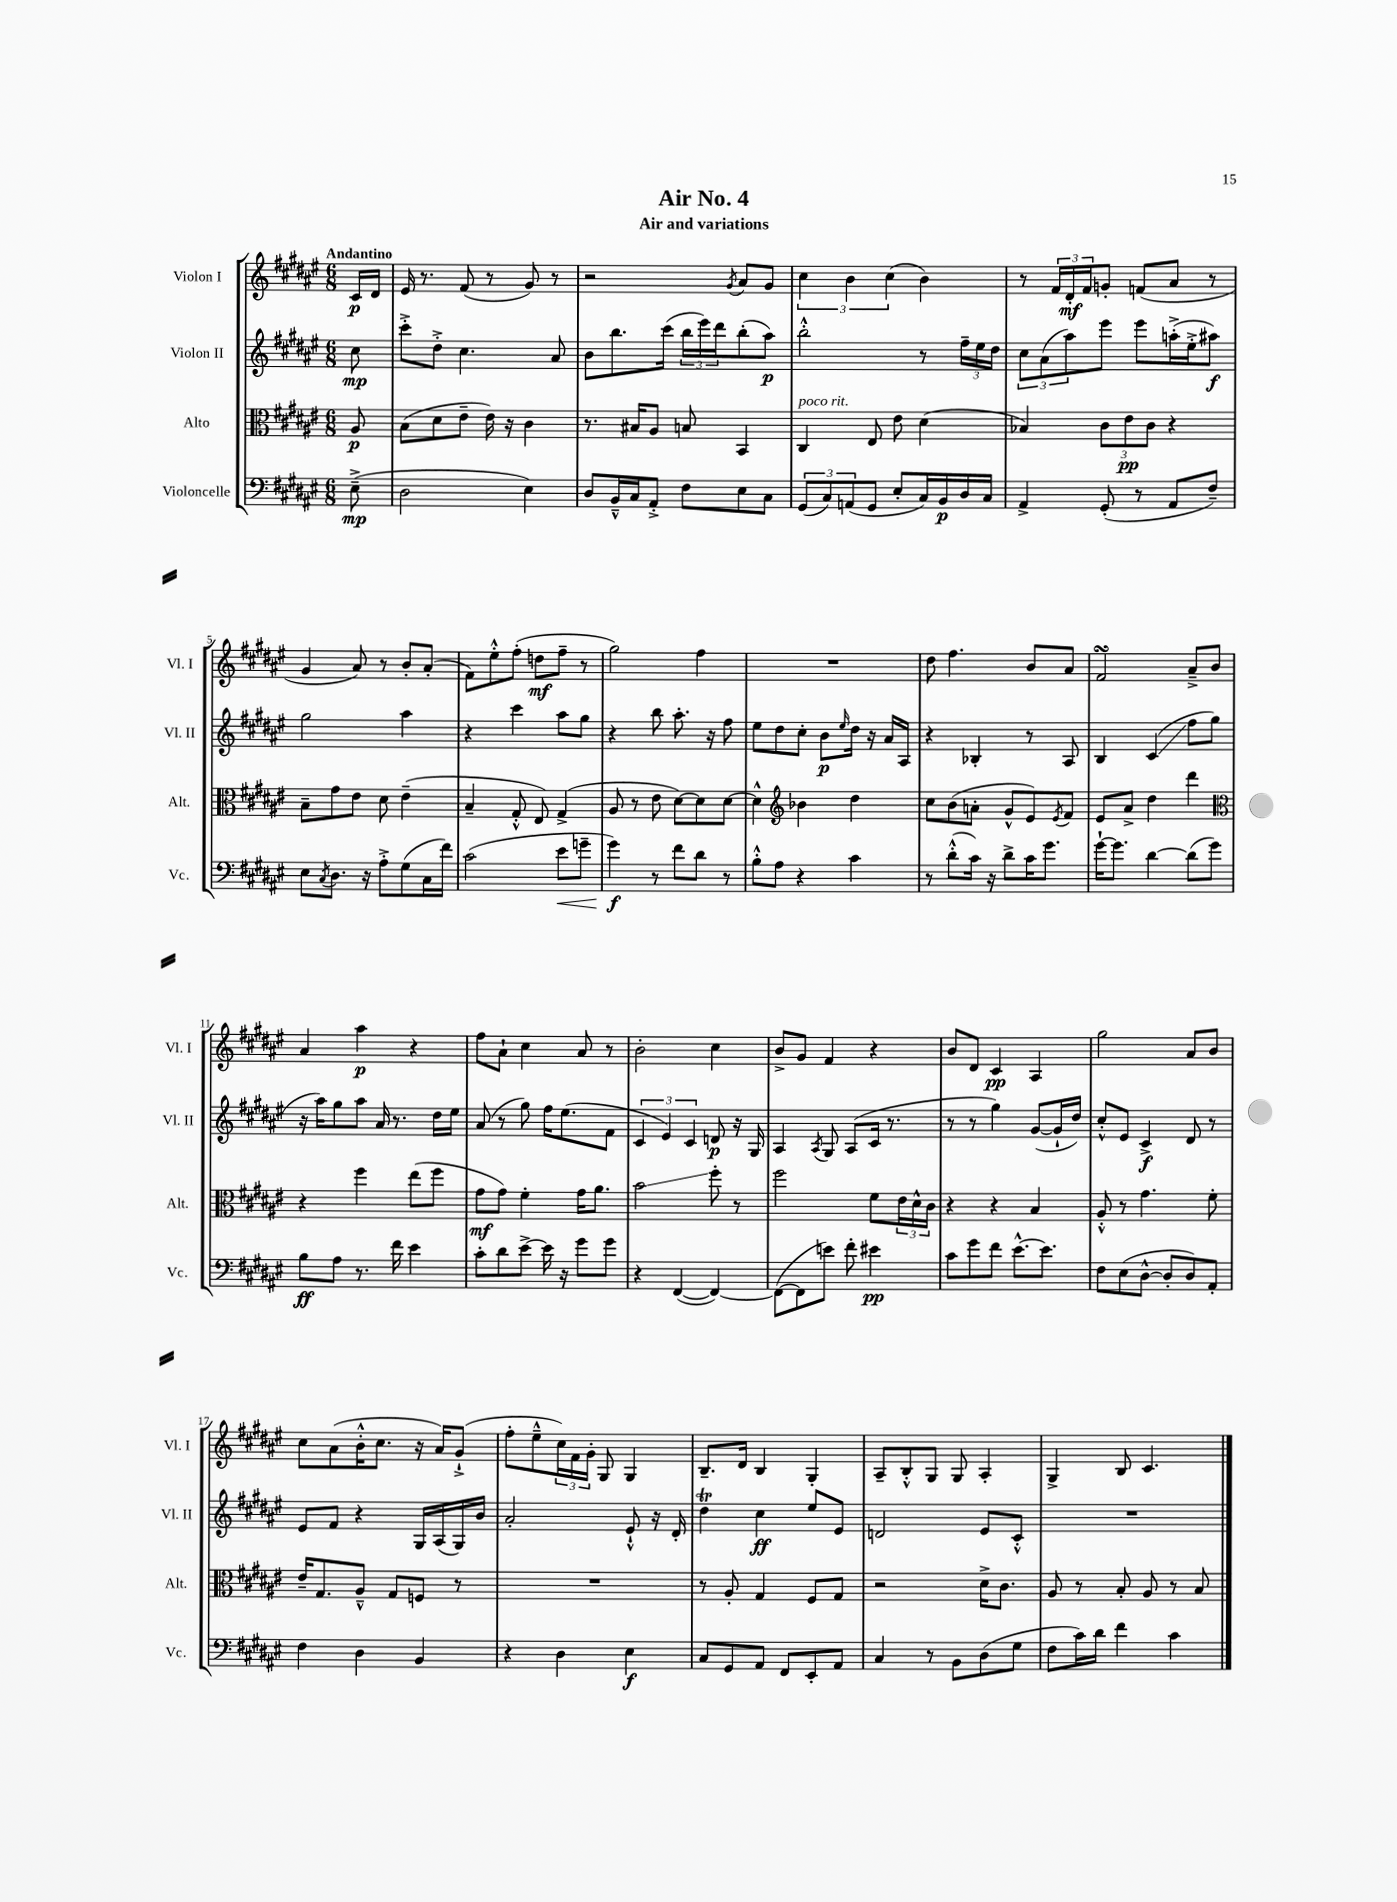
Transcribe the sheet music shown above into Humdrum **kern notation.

**kern	**kern	**kern	**kern
*staff4	*staff3	*staff2	*staff1
*clefF4	*clefC3	*clefG2	*clefG2
*k[f#c#g#d#a#e#]	*k[f#c#g#d#a#e#]	*k[f#c#g#d#a#e#]	*k[f#c#g#d#a#e#]
*M6/8	*M6/8	*M6/8	*M6/8
(8E#~^	8A#	8cc#	16c#
.	.	.	16d#
=	=	=	=
2D#	(8B	8ccc#'^	16e#
.	.	.	8.r
.	8d#	8dd#'^	.
.	8e#~	4.cc#	(8f#
.	16e#)	.	8r
.	16r	.	.
4E#)	4c#	.	8g#)
.	.	8a#	8r
=	=	=	=
8D#	8.r	8b	2r
16BB~^^	.	8.bb	.
16C#	16B#	.	.
8AA#'^	8A#	.	.
.	.	(16ccc#	.
8F#	8B	24bb	.
.	.	24eee#)	.
.	.	24ddd#	.
.	.	.	8qg#
8E#	4BB	(8bb'	8a#
8C#	.	8aa#)	8g#
=	=	=	=
(12GG#	4C#	2bb'^^	6cc#
12C#)	.	.	.
(12AA	.	.	6b
8GG#	8E#	.	.
.	.	.	(6cc#
8E#'	8e#	.	.
16C#)	(4d#	8r	4b)
16BB	.	.	.
16D#	.	24ff#~	.
.	.	24ee#	.
16C#	.	.	.
.	.	24dd#	.
=	=	=	=
4AA#^	4B-)	12cc#	8r
.	.	(12a#	.
.	.	.	24f#
.	.	12aa#)	24d#'
.	.	.	24f#
(8GG#'	12c#	8eee#	8g'
.	12e#	.	.
8r	.	8eee#	(8f
.	12c#	.	.
8AA#	4r	(16aa'^	8a#
.	.	16ee#'^	.
8F#~)	.	8aa#)	8r
=	=	=	=
8E#	8B~	2gg#	4g#
8qC#	.	.	.
8.D#	8g#	.	.
.	8e#	.	8a#)
16r	.	.	.
8A#'^	8d#	.	8r
(8G#	(4e#~	4aa#	8b'
16C#	.	.	(8a#'
16f#)	.	.	.
=	=	=	=
(2c#	4B~	4r	8f#)
.	.	.	8ee#'^^
.	8G#'^^	4ccc#	(8ff#'
.	8E#)	.	8dd
8e#	(4G#^	8aa#	8ff#~
8g~	.	8gg#	8r
=	=	=	=
4g#)	8A#	4r	2gg#)
.	8r	.	.
8r	8e#	8bb	.
8f#	[8d#)	8.aa#'	.
8d#	8d#]	.	4ff#
.	.	16r	.
8r	[8d#	8ff#	.
=	=	=	=
8B'^^	4d#^^]	8ee#	2.r
8A#	.	8dd#	.
*	*clefG2	*	*
4r	4b-	8cc#'	.
.	.	8b	.
.	.	16qqee#	.
4c#	4dd#	16dd#	.
.	.	16r	.
.	.	16a#	.
.	.	16A#	.
=	=	=	=
8r	8cc#	4r	8dd#
(8d#'^^	(8b	.	4.ff#
16c#)	8a'	4B-'	.
16r	.	.	.
8d#^	8g#^^	.	.
16c#	8e#)	8r	8b
8.g#	.	.	.
.	8qe#	.	.
.	8f#	8A#	8a#
=	=	=	=
[16g#`	8e#	4B	2f#
8.g#]	.	.	.
.	8a#^	.	.
[4d#	4dd#	(4c#	.
(8d#]	4ddd#	8ff#	8a#~^
8g#)	.	8gg#	8b
=	=	=	=
*	*clefC3	*	*
8B	4r	16r	4a#
.	.	16aa#)	.
8A#	.	8gg#	.
8.r	4ff#	8aa#	4aa#
.	.	16a#	.
16f#	.	8.r	.
4e#	(8ee#	.	4r
.	8ff#	16dd#	.
.	.	16ee#	.
=	=	=	=
8c#'	8g#	(8a#	8ff#
8d#	8g#)	8r	8a#`
[8e#^	4f#'	8gg#)	4cc#
16e#]	.	16ff#	.
16r	.	(8.ee#	.
8g#	16g#	.	8a#
.	8.a#	.	.
8g#	.	8f#	8r
=	=	=	=
4r	2b	6c#	2b'
.	.	6e#)	.
([4FF#	.	.	.
.	.	6c#	.
4FF#_)	8ff#'	8d	4cc#
.	8r	16r	.
.	.	16G#	.
=	=	=	=
(8FF#_	2ff#	4A#	8b^
8FF#]	.	.	8g#
.	.	8qA#	.
8e)	.	8G#	4f#
8f#'	.	(8A#	.
4e#	8f#	16c#	4r
.	.	8.r	.
.	24e#	.	.
.	24d#^^	.	.
.	24c#	.	.
=	=	=	=
8c#	4r	8r	8b
8g#	.	8r	8d#
8f#	4r	4gg#)	4c#
[8.e#^^	.	.	.
.	4B	([8g#	4A#
8.e#]	.	.	.
.	.	16g#`]	.
.	.	16dd#)	.
=	=	=	=
8F#	8A#'^^	8cc#'^^	2gg#
(8E#	8r	8e#	.
[8D#^^	4.g#	4c#^	.
8D#']	.	.	.
8D#)	.	8d#	8a#
8AA#'	8f#'	8r	8b
=	=	=	=
4F#	16e#~	8e#	8cc#
.	8.G#	.	.
.	.	8f#	(8a#
4D#	8A#~^^	4r	16b'^^
.	.	.	8.cc#
.	8G#	.	.
4BB	8F	16G#	16r
.	.	(16A#	16a#)
.	8r	16G#)	(8g#`^
.	.	16b	.
=	=	=	=
4r	2.r	2a#'	8ff#'
.	.	.	8ee#~^^
4D#	.	.	24cc#)
.	.	.	24f#
.	.	.	24g#'
.	.	.	8G#
4E#	.	8e#`^^	4G#
.	.	16r	.
.	.	16d#'	.
=	=	=	=
8C#	8r	4dd#	8.B~
8GG#	8A#'	.	.
.	.	.	16d#
8AA#	4G#	4cc#	4B
8FF#	.	.	.
8EE#'	8F#	8ee#	4G#'
8AA#	8G#	8e#	.
=	=	=	=
4C#	2r	2d	8A#~
.	.	.	8B'^^
8r	.	.	8G#
8BB	.	.	8G#
(8D#	16d#^	8e#	4A#'
.	8.c#	.	.
8G#	.	8c#'^^	.
=	=	=	=
8F#	8A#	2.r	4G#^
16c#)	8r	.	.
16d#	.	.	.
4f#	8B'	.	8B
.	8A#	.	4.c#
4c#	8r	.	.
.	8B	.	.
==	==	==	==
*-	*-	*-	*-
